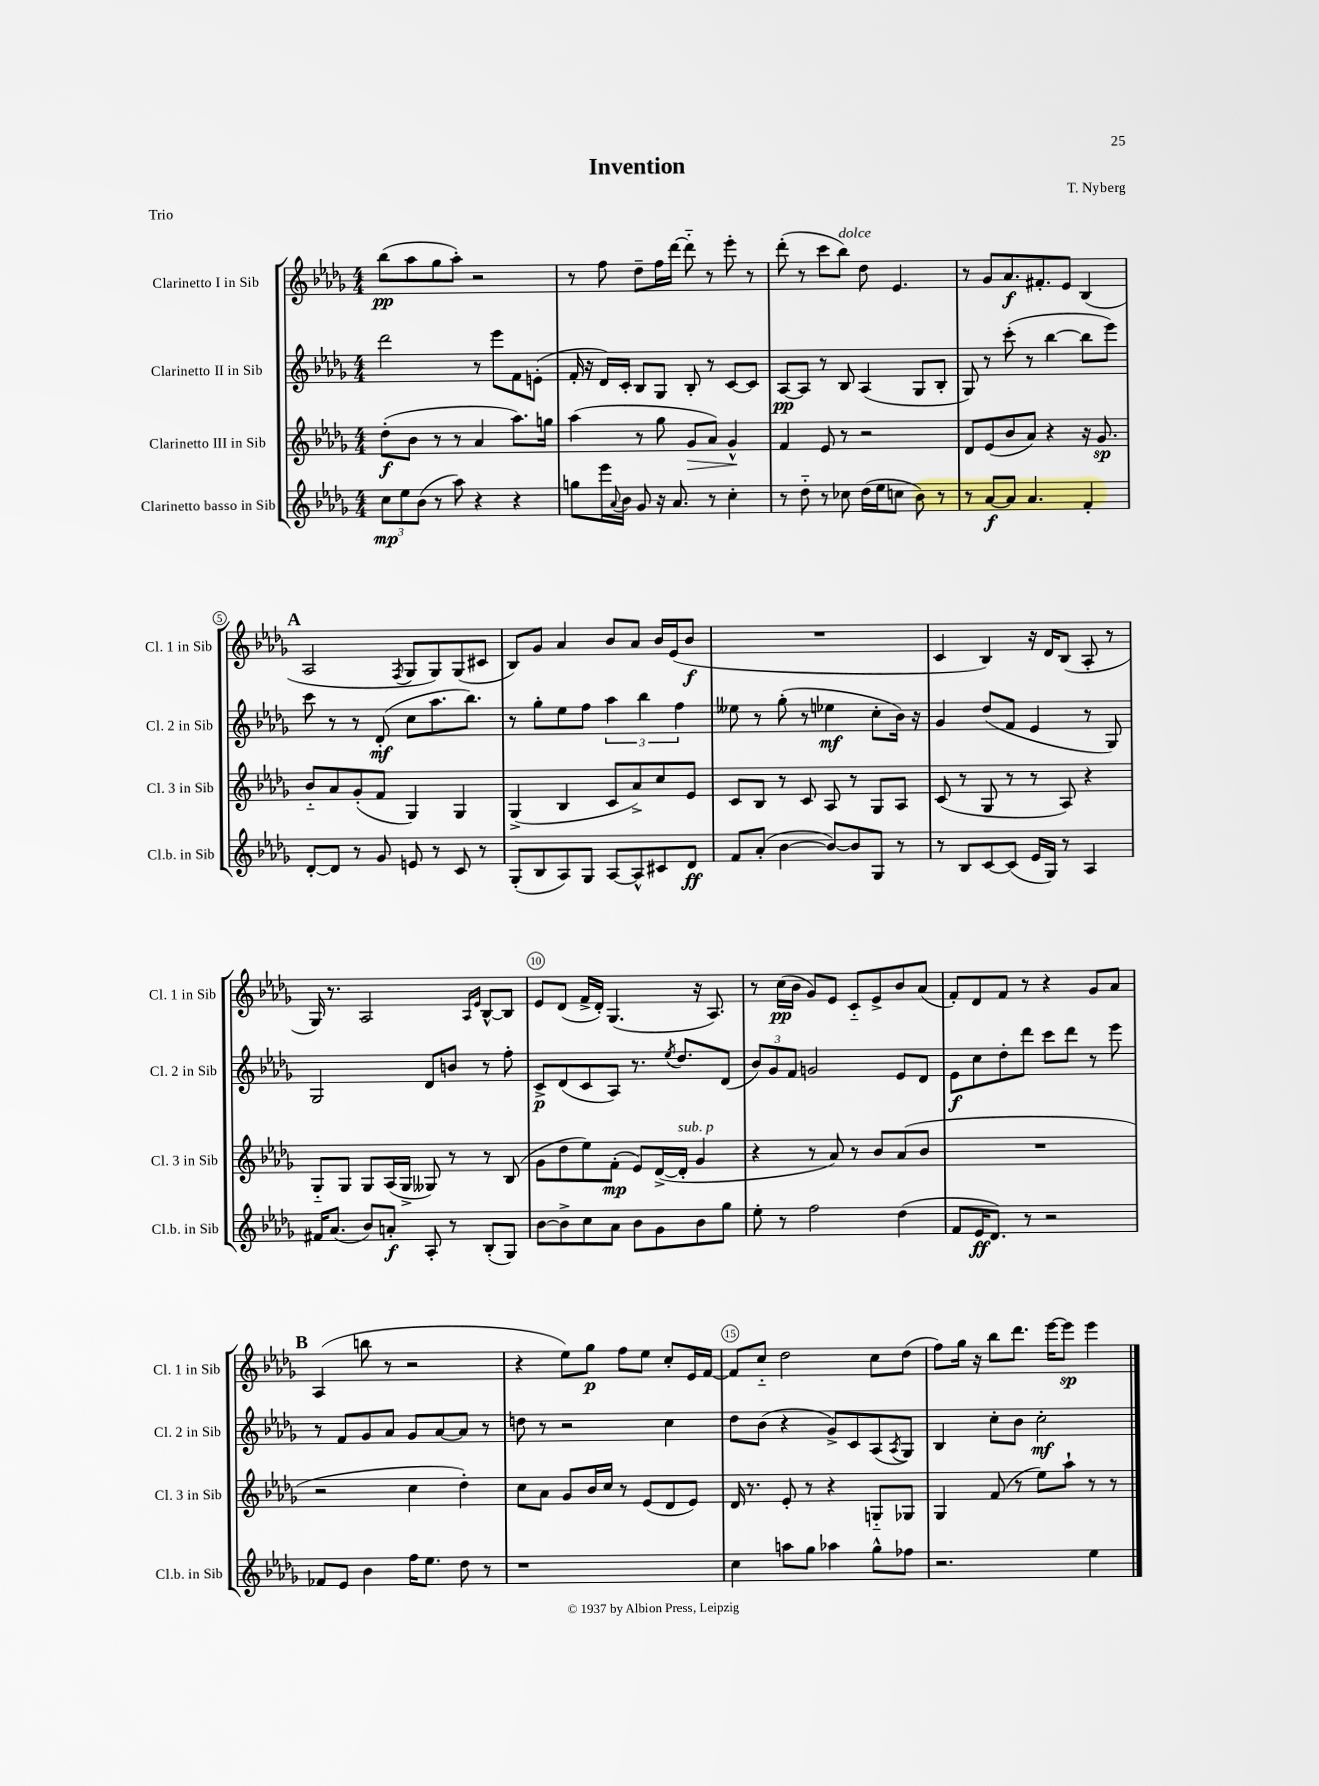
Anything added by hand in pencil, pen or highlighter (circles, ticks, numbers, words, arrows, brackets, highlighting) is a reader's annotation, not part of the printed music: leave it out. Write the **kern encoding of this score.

**kern	**kern	**kern	**kern
*staff4	*staff3	*staff2	*staff1
*clefG2	*clefG2	*clefG2	*clefG2
*k[b-e-a-d-g-]	*k[b-e-a-d-g-]	*k[b-e-a-d-g-]	*k[b-e-a-d-g-]
*M4/4	*M4/4	*M4/4	*M4/4
12cc	(8dd-'	2ddd-	(8bb-
12ee-	.	.	.
.	8b-	.	8aa-
(12b-	.	.	.
8r	8r	.	8gg-
8aa-)	8r	.	8aa-')
4r	4a-	8r	2r
.	.	8eee-	.
4r	8.aa-)	8f	.
.	.	(8e'	.
.	16gg	.	.
=	=	=	=
8gg	(4aa-	16f'	8r
.	.	16r	.
16eee-	.	16d-)	8ff
8qqa-	.	.	.
16b-	.	16c'	.
8g-	8r	8B-	8dd-~
16r	8gg-	8G-	16ff
8.a-	.	.	[16ddd-
.	8g-	8B-'	8ddd-'~]
8r	8a-)	8r	8r
4cc'	4g-^^	[8c	8eee-'
.	.	8c]	8r
=	=	=	=
8r	4f	[8A-	(8ddd-'
8dd-'~	.	8A-]	8r
8r	8e-	8r	8ccc
8cc-	8r	8B-	8bb-)
(16dd-	2r	(4A-	8dd-
16ee-	.	.	.
8cc	.	.	4.e-
8b-)	.	8G-	.
8r	.	8B-'	.
=	=	=	=
8r	8d-	8G-)	8r
[8a-	(8e-	8r	8g-
8a-]	8b-	(8ccc'	8.a-
4.a-	8a-)	8r	.
.	.	.	8.f#'
.	4r	[4bb-	.
.	.	.	8e-
4f'	16r	8bb-]	(4B-
.	8.g-	.	.
.	.	8eee-)	.
=	=	=	=
[8d-'	8b-'~	8ccc	2A-
8d-]	8a-	8r	.
8r	(8g-'	8r	.
8g-	8f	(8d-'	.
.	.	.	8qF
8e	4G-)	8cc	8G-
8r	.	8.aa-	8G-)
8c	4G-	.	(8G-
.	.	8.bb-)	.
8r	.	.	8c#
=	=	=	=
(8G-'	(4G-^	8r	8B-)
8B-	.	8gg-'	8g-
8A-)	4B-	8ee-	4a-
8G-	.	8ff	.
[8A-	8c	6aa-	8b-
8A-^^]	8a-^)	.	8a-
.	.	6bb-	.
8c#	8cc	.	16b-
.	.	.	(16e-
.	.	6ff	.
8d-	8e-	.	8b-
=	=	=	=
8f	8c	8ee--	1r
(8a-'	8B-	8r	.
[4b-	8r	(8gg-'	.
.	8c	8r	.
8b-_)	8A-	4ee-	.
8b-]	8r	.	.
8G-	8G-	8cc'	.
8r	8A-	16b-)	.
.	.	16r	.
=	=	=	=
8r	(8c	4g-	4c
8B-	8r	.	.
[8c	8G-	(8dd-	4B-)
(8c]	8r	8f	.
16e-	8r	4e-	16r
16G-)	.	.	16d-
8r	8A-)	.	(8B-
4A-	4r	8r	8A-'
.	.	8G-)	8r
=	=	=	=
16f#	8G-'~	2G-	16G-)
(8.a-	.	.	8.r
.	8G-	.	.
8b-)	8G-	.	2A-
8a'	(16A-	.	.
.	16G-^	.	.
8A-'	8G--)	8d-	.
8r	8r	8b	.
.	.	.	16qqA-
.	.	.	16qqe-
(8B-'	8r	8r	[8B-^^
8G-)	(8B-	8ff'	8B-]
=	=	=	=
[8b-	8g-	8c^	8e-
8b-^]	8dd-	(8d-	(8d-
8cc	8ee-)	8c	16f^
.	.	.	16d-')
8a-	(8f'	8A-)	(4.G-
8b-	8e-)	8.r	.
8g-	([16d-^	.	.
.	.	8qee-	.
.	16d-']	8.dd-	.
8b-	4g-	.	16r
.	.	.	8.A-)
8gg-	.	(8d-	.
=	=	=	=
8ee-'	4r	12b-)	8r
.	.	12g-	.
8r	.	.	(16cc
.	.	12f	.
.	.	.	16b-
2ff	8r	2g	8g-)
.	8a-)	.	8e-
.	8r	.	8c'~
.	8b-	.	8e-^
(4dd-	(8a-	8e-	8b-
.	8b-	8d-	(8a-
=	=	=	=
8f	1r	8e-	8f')
16e-	.	8cc	8d-
8.d-)	.	.	.
.	.	8dd-'	8f
8r	.	8ddd-	8r
2r	.	8ccc	4r
.	.	8ddd-	.
.	.	8r	8g-
.	.	8eee-	8a-
=	=	=	=
8f-	2r	8r	(4A-
8e-	.	8f	.
4b-	.	8g-	8bb
.	.	8a-	8r
16ff	4cc	8g-	2r
8.ee-	.	.	.
.	.	[8a-	.
8dd-	4dd-')	8a-]	.
8r	.	8r	.
=	=	=	=
1r	8cc	8dd	4r
.	8a-	8r	.
.	8g-	2r	8ee-)
.	16b-	.	8gg-
.	16cc	.	.
.	8r	.	8ff
.	(8e-	.	8ee-
.	8d-	4cc	8cc'
.	8e-)	.	16e-
.	.	.	[16f
=	=	=	=
4cc	16d-	8dd-	8f]
.	8.r	.	.
.	.	(8b-	8cc'~
8aa	8e-'	4r	2dd-
8gg-	8r	.	.
4aa-	4r	8g-^)	.
.	.	8c	.
8gg-^^	8G'~	(8A-	8cc
.	.	8qA-	.
8ff-	8G-	8G-)	(8dd-
=	=	=	=
2.r	4G-	4B-	8ff)
.	.	.	16gg-
.	.	.	16r
.	(8f	8cc'	8bb-
.	8r	8b-	8.ddd-
.	8ee-)	2cc'	.
.	.	.	[16eee-
.	8aa-`	.	8eee-]
4ee-	8r	.	4eee-
.	8r	.	.
==	==	==	==
*-	*-	*-	*-
